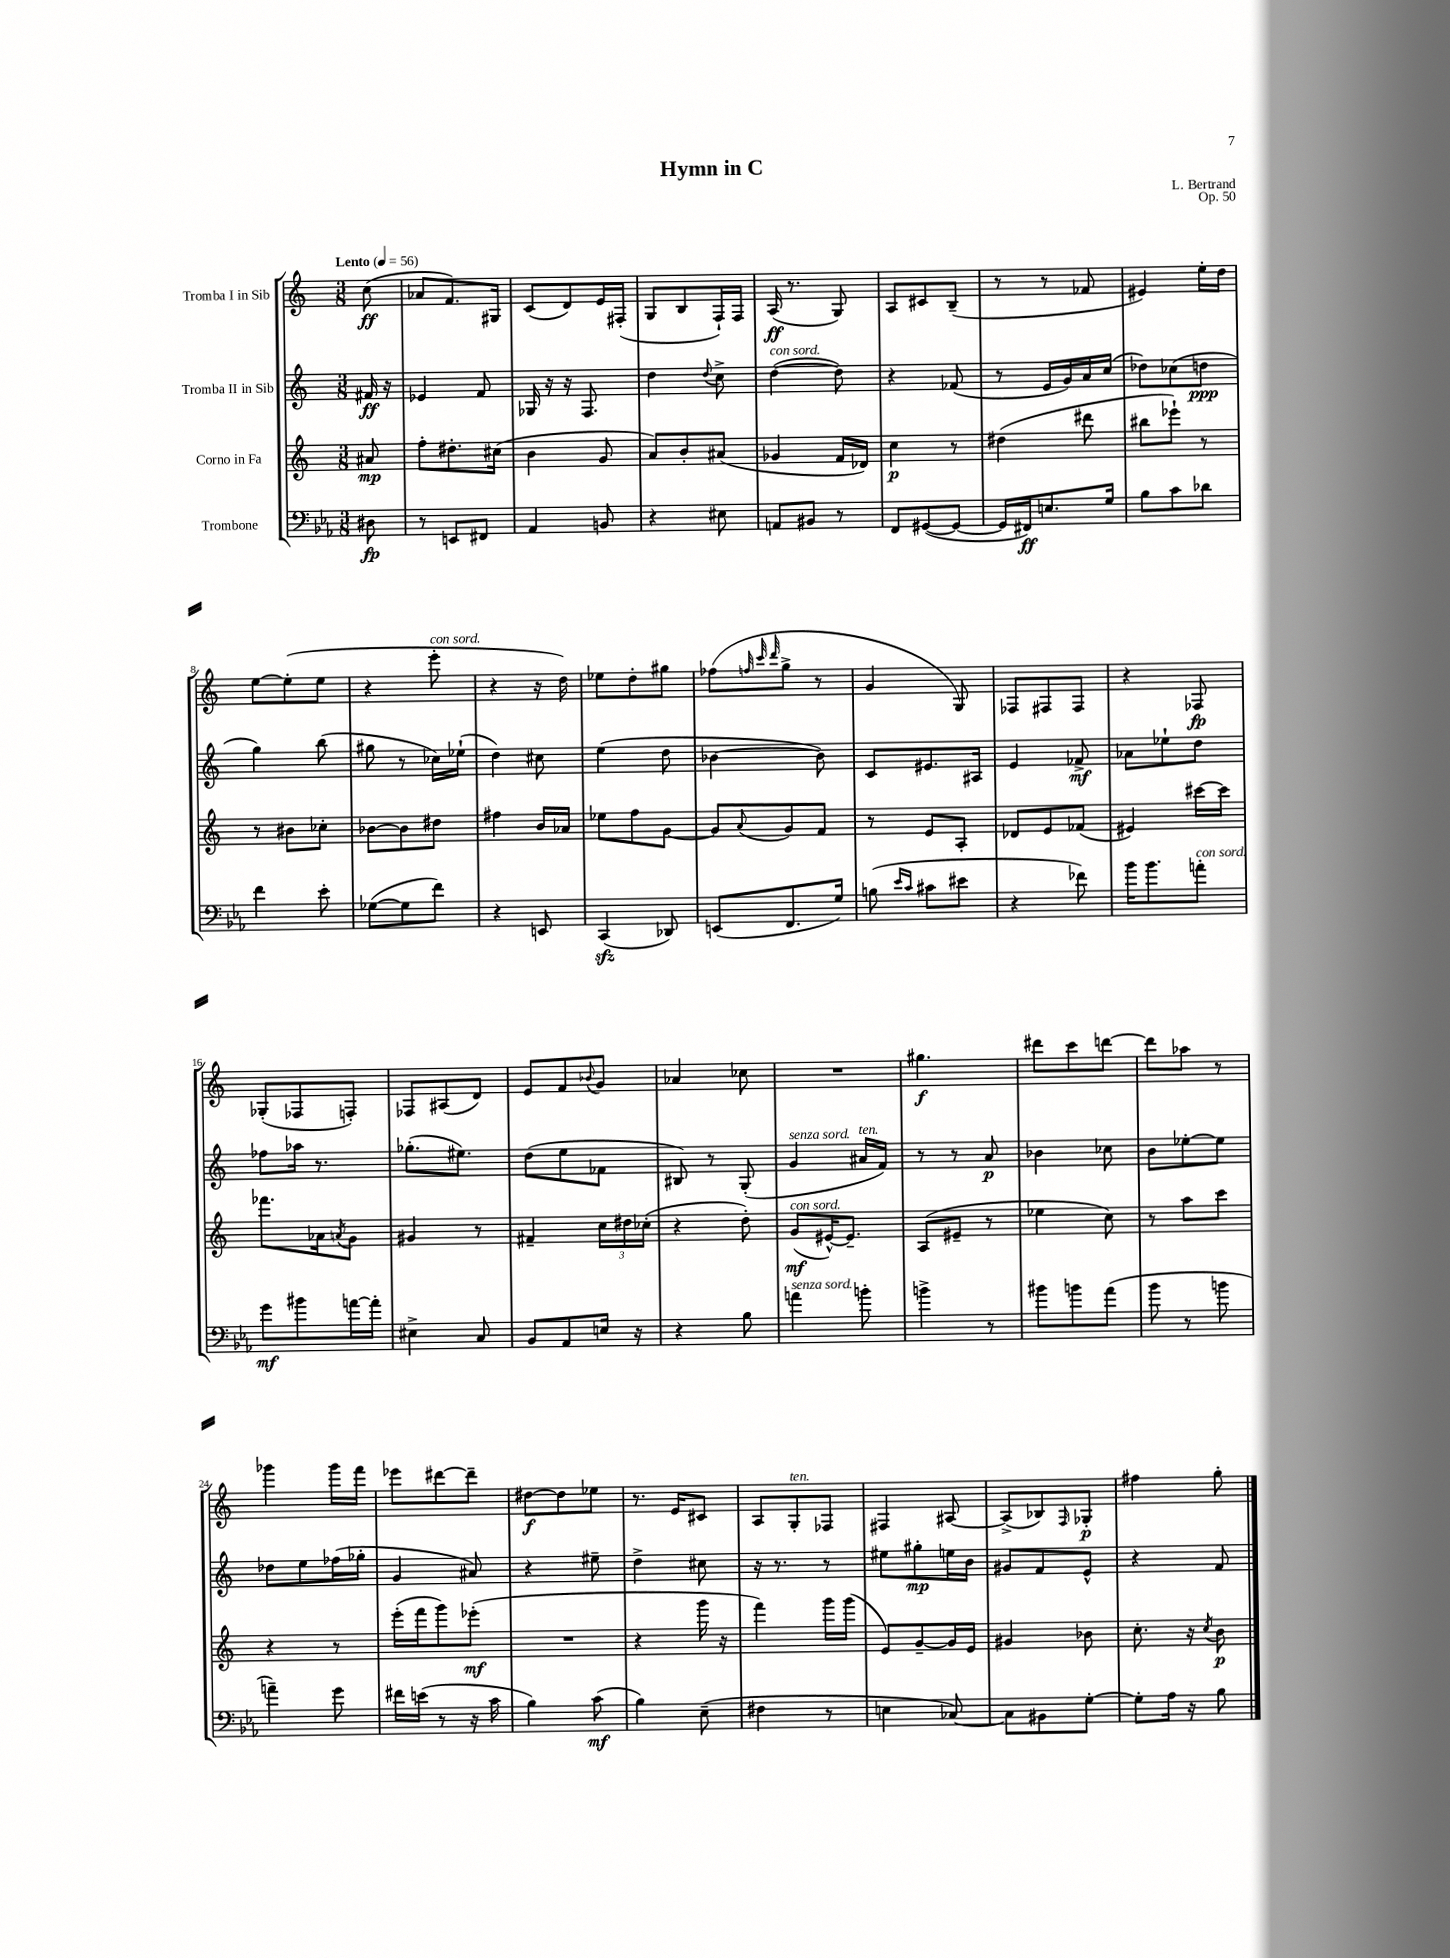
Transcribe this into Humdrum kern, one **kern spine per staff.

**kern	**dynam	**kern	**dynam	**kern	**dynam	**kern	**dynam
*part4	*part4	*part3	*part3	*part2	*part2	*part1	*part1
*staff4	*staff4	*staff3	*staff3	*staff2	*staff2	*staff1	*staff1
*I"Trombone	*	*I"Corno in Fa	*	*I"Tromba II in Sib	*	*I"Tromba I in Sib	*
*clefF4	*	*clefG2	*	*clefG2	*	*clefG2	*
*k[b-e-a-]	*	*k[]	*	*k[]	*	*k[]	*
*M3/8	*	*M3/8	*	*M3/8	*	*M3/8	*
*MM56	*	*MM56	*	*MM56	*	*MM56	*
=	=	=	=	=	=	=	=
!	!	!	!	!	!	!LO:TX:a:B:t=Lento	!
8D#X\	fp	8a#X/	mp	16f#X/	ff	(8cc\	ff
.	.	.	.	16r	.	.	.
=1	=1	=1	=1	=1	=1	=1	=1
8r	.	8ff'\L	.	4e-X/	.	8a-X/L	.
8EEn/L	.	8.dd#X'\	.	.	.	8.f/)	.
8FF#X/J	.	.	.	8f/	.	.	.
.	.	(16cc#X\Jk	.	.	.	16G#X/Jk	.
=2	=2	=2	=2	=2	=2	=2	=2
4AA-/	.	4b\	.	16G-X/	.	(8c/L	.
.	.	.	.	16r	.	.	.
.	.	.	.	16r	.	8d/)	.
.	.	.	.	8.F/	.	.	.
8BBn/	.	8g/	.	.	.	16e/L	.
.	.	.	.	.	.	(16F#X'/JJ	.
=3	=3	=3	=3	=3	=3	=3	=3
4r	.	8a/L)	.	4dd\	.	8G/L	.
.	.	8b'/	.	.	.	8B/	.
.	.	.	.	8qqdd/	.	.	.
8E#X\	.	(8a#X/J	.	8cc^\	.	16F`/L)	.
.	.	.	.	.	.	16F/JJ	.
=4	=4	=4	=4	=4	=4	=4	=4
!	!	!	!	!LO:TX:a:i:t=con sord.	!	!	!
8AAn/L	.	4g-X/	.	([4dd\	.	(16A/	ff
.	.	.	.	.	.	8.r	.
8BB#X/J	.	.	.	.	.	.	.
8r	.	16f/LL	.	8dd\])	.	8G/)	.
.	.	16d-X/JJ)	.	.	.	.	.
=5	=5	=5	=5	=5	=5	=5	=5
8FF/L	.	4cc\	p	4r	.	8A/L	.
([8GG#X/	.	.	.	.	.	8c#X/	.
8GG#/J_	.	8r	.	(8f-X/	.	(8B~/J	.
=6	=6	=6	=6	=6	=6	=6	=6
16GG#/LL]	.	(4dd#X\	.	8r	.	8r	.
16FF#X/J)	ff	.	.	.	.	.	.
8.En/	.	.	.	16e/LL	.	8r	.
.	.	.	.	16g/)	.	.	.
.	.	8ddd#X\	.	16a/	.	8f-X/	.
16G/Jk	.	.	.	(16cc/JJ	.	.	.
=7	=7	=7	=7	=7	=7	=7	=7
8B-\L	.	8bb#X\L	.	8dd-X\L)	.	4e#X/)	.
8c\	.	8eee-X`\J)	.	(8cc-X\	.	.	.
8d-X\J	.	8r	.	8ddn\J	ppp	16ee'\LL	.
.	.	.	.	.	.	16dd\JJ	.
!!LO:LB:g=z
=8	=8	=8	=8	=8	=8	=8	=8
4f\	.	8r	.	4gg\)	.	[8ee\L	.
.	.	8b#X\L	.	.	.	(8ee'\]	.
8e-'\	.	8cc-X'\J	.	(8bb\	.	8ee\J	.
=9	=9	=9	=9	=9	=9	=9	=9
([8G-X\L	.	[8b-X\L	.	8gg#X\	.	4r	.
8G-\]	.	8b-\]	.	8r	.	.	.
!	!	!	!	!	!	!LO:TX:a:i:t=con sord.	!
8f\J)	.	8dd#X\J	.	16cc-X\LL)	.	8eee'\	.
.	.	.	.	(16ee-X`\JJ	.	.	.
=10	=10	=10	=10	=10	=10	=10	=10
4r	.	4ff#X\	.	4dd\)	.	4r	.
8EEn/	.	16b/LL	.	8cc#X\	.	16r	.
.	.	16a-X/JJ	.	.	.	16dd\)	.
=11	=11	=11	=11	=11	=11	=11	=11
(4CCzz/	.	8ee-X\L	.	(4ee\	.	8ee-X\L	.
.	.	8ff\	.	.	.	8dd'\	.
8DD-X/)	.	[8g\J	.	8dd\	.	8gg#X\J	.
=12	=12	=12	=12	=12	=12	=12	=12
(8EEn/L	.	8g/L]	.	[4b-X\	.	(8ff-X\L	.
.	.	.	.	.	.	32qqffn/	.
.	.	.	.	.	.	32qqccc/	.
.	.	8qqa/	.	.	.	32qqddd/	.
8.FF/	.	8g/	.	.	.	8gg^\J	.
.	.	8f/J	.	8b-\])	.	8r	.
16G/Jk)	.	.	.	.	.	.	.
=13	=13	=13	=13	=13	=13	=13	=13
(8Bn\	.	8r	.	8c/L	.	4g/	.
16qqe-/LL	.	.	.	.	.	.	.
16qqc/JJ	.	.	.	.	.	.	.
8c#X\L	.	8e/L	.	8.e#X/	.	.	.
8e#X\J	.	8A'/J	.	.	.	8G/)	.
.	.	.	.	16A#X/Jk	.	.	.
=14	=14	=14	=14	=14	=14	=14	=14
4r	.	8d-X/L	.	4e/	.	8F-X/L	.
.	.	8e/	.	.	.	8F#X/	.
8f-X\)	.	(8f-X/J	.	8f-X^/	mf	8F#/J	.
=15	=15	=15	=15	=15	=15	=15	=15
16b-\KL	.	4e#X/)	.	8a-X\L	.	4r	.
8.b-\	.	.	.	.	.	.	.
.	.	.	.	8ee-X`\	.	.	.
!LO:TX:a:i:t=con sord.	!	!	!	!	!	!	!
8an'\J	.	[16ccc#X\LL	.	8dd\J	.	8F-X/	fp
.	.	16ccc#\JJ]	.	.	.	.	.
!!LO:LB:g=z
=16	=16	=16	=16	=16	=16	=16	=16
8g\L	mf	8.fff-X\L	.	8ff-X\L	.	(8G-X'/L	.
8b#X\	.	.	.	16aa-X\Jk	.	8F-X/	.
.	.	16a-X\k	.	8.r	.	.	.
.	.	8qan/	.	.	.	.	.
[16an\L	.	8g\J	.	.	.	8Fn'/J)	.
16a'\JJ]	.	.	.	.	.	.	.
=17	=17	=17	=17	=17	=17	=17	=17
4E#X^\	.	4g#X/	.	(8.gg-X'\L	.	8F-X/L	.
.	.	.	.	.	.	(8A#X/	.
.	.	.	.	8.ee#X\J)	.	.	.
8C/	.	8r	.	.	.	8d/J)	.
=18	=18	=18	=18	=18	=18	=18	=18
8BB-/L	.	4f#X~/	.	(8dd\L	.	8e/L	.
8AA-/	.	.	.	8ee\	.	8f/	.
.	.	.	.	.	.	8qqb-X/	.
16En/Jk	.	24cc\LL	.	8f-X\J	.	8g/J	.
.	.	24dd#X\	.	.	.	.	.
16r	.	.	.	.	.	.	.
.	.	(24cc-X'\JJ	.	.	.	.	.
=19	=19	=19	=19	=19	=19	=19	=19
4r	.	4r	.	8B#X/)	.	4a-X/	.
.	.	.	.	8r	.	.	.
8B-\	.	8dd'\)	.	(8G'/	.	8cc-X\	.
=20	=20	=20	=20	=20	=20	=20	=20
!	!	!	!	!LO:TX:a:i:t=senza sord.	!	!	!
!	!	!LO:TX:a:i:t=con sord.	!	!	!	!	!
!LO:TX:a:i:t=senza sord.	!	!	!	!	!	!	!
4an\	.	(8g/L	mf	4g/	.	4.r	.
.	.	[16e#X^^/K)	.	.	.	.	.
.	.	8.e#~/J]	.	.	.	.	.
!	!	!	!	!LO:TX:a:i:t=ten.	!	!	!
8bn'\	.	.	.	16a#X/LL	.	.	.
.	.	.	.	16f/JJ)	.	.	.
=21	=21	=21	=21	=21	=21	=21	=21
4bn^\	.	(8A/L	.	8r	.	4.gg#X\	f
.	.	8e#X~/J	.	8r	.	.	.
8r	.	8r	.	8a/	p	.	.
=22	=22	=22	=22	=22	=22	=22	=22
8b#X\L	.	4ee-X\	.	4b-X\	.	8ddd#X\L	.
8bn\	.	.	.	.	.	8ccc\	.
(8a-\J	.	8cc\)	.	8cc-X\	.	[8dddn\J	.
=23	=23	=23	=23	=23	=23	=23	=23
8b-\	.	8r	.	8b\L	.	8ddd\L]	.
8r	.	8aa\L	.	[8ee-X'\	.	8aa-X\J	.
8bn\	.	8ccc\J	.	8ee-\J]	.	8r	.
!!LO:LB:g=z
=24	=24	=24	=24	=24	=24	=24	=24
4an~\)	.	4r	.	8dd-X\L	.	4ggg-X\	.
.	.	.	.	8ee\	.	.	.
8g\	.	8r	.	(16ff-X\L	.	16ggg-\LL	.
.	.	.	.	16gg-X'\JJ	.	16fff\JJ	.
=25	=25	=25	=25	=25	=25	=25	=25
16f#X\LL	.	(16eee'\LL	.	4g/	.	8eee-X\L	.
(16en\JJ	.	16fff\J	.	.	.	.	.
8r	.	8ggg\)	.	.	.	[8ddd#X\	.
16r	.	(8eee-X'\J	mf	8a#X/)	.	8ddd#~\J]	.
16c\	.	.	.	.	.	.	.
=26	=26	=26	=26	=26	=26	=26	=26
4B-\)	.	4.r	.	4r	.	[8dd#X\L	f
.	.	.	.	.	.	8dd#\]	.
(8c\	mf	.	.	8ee#X~\	.	8ee-X\J	.
=27	=27	=27	=27	=27	=27	=27	=27
4B-\)	.	4r	.	4dd^\	.	8.r	.
.	.	.	.	.	.	16e/KL	.
(8E-~\	.	16ggg\	.	8cc#X\	.	8c#X/J	.
.	.	16r	.	.	.	.	.
=28	=28	=28	=28	=28	=28	=28	=28
4F#X\	.	4fff\)	.	16r	.	8A/L	.
.	.	.	.	8.r	.	.	.
!	!	!	!	!	!	!LO:TX:a:i:t=ten.	!
.	.	.	.	.	.	8G'/	.
8r	.	16ggg\LL	.	8r	.	8F-X/J	.
.	.	(16ggg\JJ	.	.	.	.	.
=29	=29	=29	=29	=29	=29	=29	=29
4En\	.	8e/L)	.	8ee#X\L	.	4F#X/	.
.	.	[8g~/	.	8gg#X'\	mp	.	.
[8C-X/)	.	16g/L]	.	16een\L	.	[8A#X/	.
.	.	16e/JJ	.	16b\JJ	.	.	.
=30	=30	=30	=30	=30	=30	=30	=30
8C-\L]	.	4g#X/	.	8g#X/L	.	(8A#^/L]	.
8BB#X\	.	.	.	8f/	.	8B-X/)	.
.	.	.	.	.	.	16qqF/	.
[8G'\J	.	8b-X\	.	8e^^/J	.	8G-X'/J	p
=31	=31	=31	=31	=31	=31	=31	=31
8G'\L]	.	8.cc'\	.	4r	.	4ff#X\	.
16A-\Jk	.	.	.	.	.	.	.
16r	.	16r	.	.	.	.	.
.	.	8qcc/	.	.	.	.	.
8B-\	.	8b\	p	8f/	.	8gg'\	.
==	==	==	==	==	==	==	==
*-	*-	*-	*-	*-	*-	*-	*-
